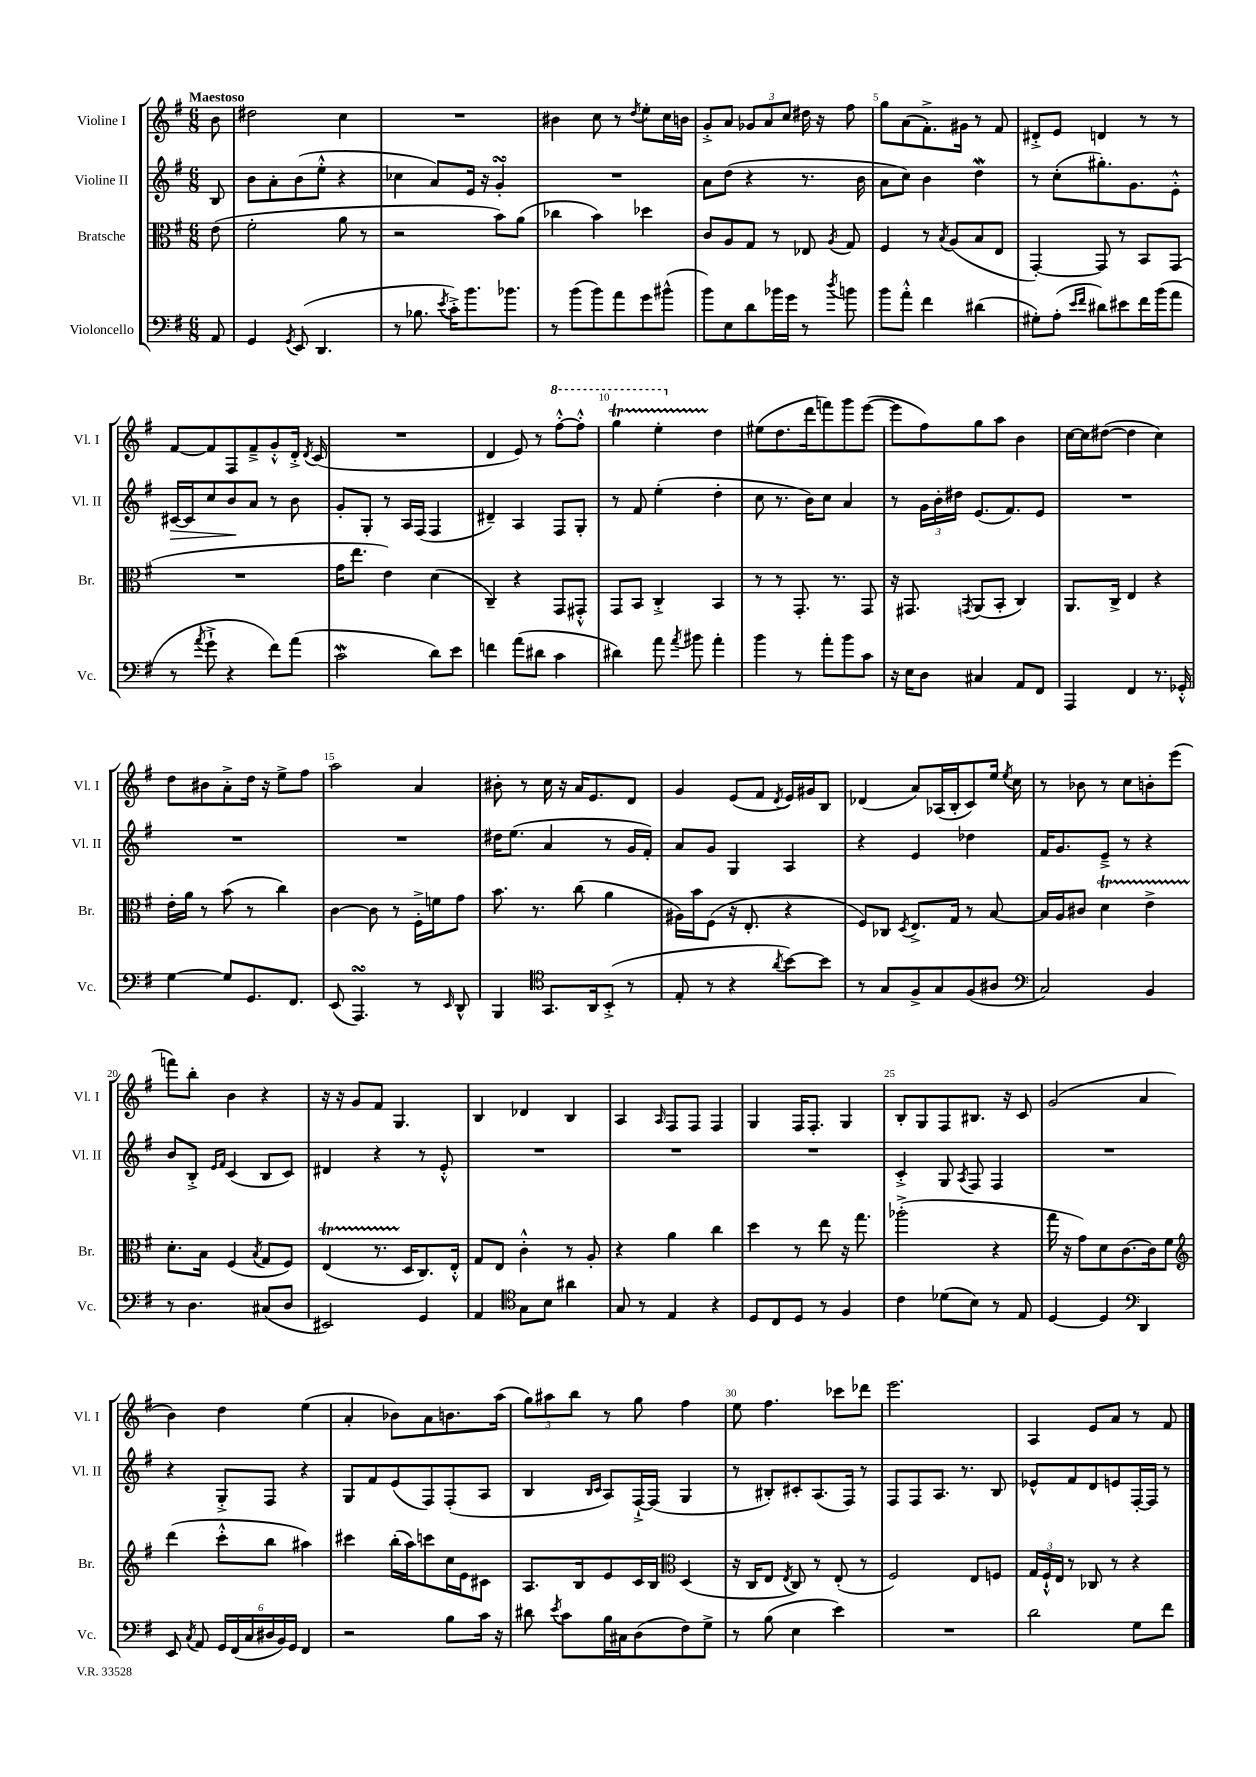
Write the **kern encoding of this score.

**kern	**kern	**kern	**kern
*staff4	*staff3	*staff2	*staff1
*clefF4	*clefC3	*clefG2	*clefG2
*k[f#]	*k[f#]	*k[f#]	*k[f#]
*M6/8	*M6/8	*M6/8	*M6/8
8AA	(8e	8B	8b
=	=	=	=
4GG	2f#'	8b	2dd#
.	.	8a'	.
8qGG	.	.	.
(8EE	.	(8b	.
4.DD	.	8ee'^^	.
.	8a	4r	4cc
.	8r	.	.
=	=	=	=
8r	2r	4cc-	2.r
8.B-	.	.	.
.	.	8a)	.
8qe	.	.	.
16c'^)	.	.	.
8.b	.	16e	.
.	.	16r	.
.	8b)	4g'	.
8.b-	.	.	.
.	(8a	.	.
=	=	=	=
8r	4cc-	2.r	4b#
(8b	.	.	.
8b)	4b)	.	8cc
8a	.	.	8r
.	.	.	8qdd
8g	4dd-	.	8ee'
(8b#^^	.	.	16cc
.	.	.	16b
=	=	=	=
8b)	8c	8a	8g'^
8E	8A	(8dd	8a
8d	8G	4r	12g-
.	.	.	12a
16b-	8r	.	.
.	.	.	12cc
16g	.	.	.
8r	8E-	8.r	16dd#
.	.	.	16r
8qdd	8qA	.	.
8b	8G	.	8ff#
.	.	16b	.
=	=	=	=
8b	4F#	8a	8gg
8a'^^	.	8cc)	(8a
4f#	8r	4b	8.f#'^)
.	8qB	.	.
.	(8A	.	.
.	.	.	16g#
(4d#	8B	4dd	8r
.	8E	.	8f#
=	=	=	=
8G#')	[4GG')	8r	8d#'^
(8A'	.	(8cc'	8e
16qqe	.	.	.
16qqf#	.	.	.
8d#)	8GG]	8.gg#')	4d
8e#	8r	.	.
.	.	8.g	.
16f#	8BB	.	8r
(16b	.	.	.
8a	(8GG	8e'^^	8r
=	=	=	=
8r	2.r	[16c#	[8f#
.	.	16c#]	.
8qa	.	.	.
8g`^	.	8cc	8f#]
4r	.	8b	8F#
.	.	8a	8f#~^
8f#)	.	8r	8g'^^
(8a	.	8b	16d'^
.	.	.	8qd
.	.	.	(16c
=	=	=	=
2c	16g	8g'	2.r
.	8.ee	.	.
.	.	8G'	.
.	4e)	8r	.
.	.	16A	.
.	.	(16F#	.
8d)	(4d	4F#	.
8e	.	.	.
=	=	=	=
4f	4C~)	4d#~)	4d
(8a	4r	4A	8e)
8d#	.	.	8r
4c	8GG	8F#	[8fff#'^^
.	8GG#'^^	8G'	8fff#'^^]
=	=	=	=
4d#)	8GG	8r	4ggg
.	8BB	8f#	.
8a	4C'^	(4ee'	4eee'
8qa	.	.	.
8b#	.	.	.
4a'	4BB	4dd'	4dd
=	=	=	=
4b	8r	8cc	(8ee#
.	8r	8.r	8.dd
8r	8.GG'	.	.
.	.	16b)	16ddd
8a'	.	8cc	8fff)
.	8.r	.	.
8b	.	4a	8ggg
8c	8GG	.	([8eee
=	=	=	=
16r	16r	8r	8eee]
16E	8.GG#	.	.
8D	.	24g	8ff#)
.	.	24b'	.
.	.	24dd#	.
.	8qGG	.	.
4C#	(8AA	(8.e	8gg
.	8BB'	.	8aa
.	.	8.f#)	.
8AA	4C)	.	4b
8FF#	.	8e	.
=	=	=	=
4AAA	8.AA	2.r	[16cc
.	.	.	16cc]
.	.	.	([8dd#
.	16C^	.	.
4FF#	4E	.	4dd#]
8.r	4r	.	4cc)
16GG-'^^	.	.	.
=	=	=	=
[4G	16e'	2.r	8dd
.	16a	.	.
.	8r	.	8b#
8G]	(8b	.	8a'^
8.GG	8r	.	16dd
.	.	.	16r
.	4cc)	.	8ee^
8.FF#	.	.	.
.	.	.	8ff#
=	=	=	=
(8EE	[4c	2.r	2aa
4.AAA)	.	.	.
.	8c]	.	.
.	8r	.	.
8r	16F#'^	.	4a
.	16f	.	.
16qqEE	.	.	.
8DD^^	8g	.	.
=	=	=	=
4BBB	8.b	16dd#	8b#'
.	.	(8.ee	.
.	.	.	8r
.	8.r	.	.
*clefC4	*	*	*
8.GG	.	4a	16cc
.	.	.	16r
.	(8cc	.	16a
16AA	.	.	8.e
(8BB'^	4a	8r	.
8r	.	16g	8d
.	.	16f#')	.
=	=	=	=
8E'	16A#)	8a	4g
.	16b	.	.
8r	(8F#	8g	.
4r	16r	4G	(8e
.	8.E'	.	.
.	.	.	8f#
8qa	.	.	8qd
[8b)	4r	4A	16e)
.	.	.	16g#
8b]	.	.	8B
=	=	=	=
8r	8F#)	4r	(4d-
8G	8C-	.	.
.	8qD	.	.
8F#^	8.E^	4e	8a)
8G	.	.	(16A-
.	16G	.	16B'
(8F#	8r	4dd-	8c)
8A#	[8B	.	16ee
.	.	.	8qee
.	.	.	16cc
=	=	=	=
*clefF4	*	*	*
2C)	16B]	16f#	8r
.	16A	8.g	.
.	8c#	.	8b-
.	4d	8e~^	8r
.	.	8r	8cc
4BB	4e^	4r	8b'
.	.	.	(8eee
=	=	=	=
8r	8.d'	8b	8fff)
4.D	.	8B'^	8bb'
.	16B	.	.
.	.	16qqe	.
.	.	16qqf#	.
.	(4F#	(4c	4b
.	8qB	.	.
(8C#	8G	8B	4r
8D	8F#)	8c)	.
=	=	=	=
2EE#)	(4E	4d#	16r
.	.	.	16r
.	.	.	8g
.	8.r	4r	8f#
.	.	.	4.G
.	16D	.	.
4GG	8.C)	8r	.
.	.	8e'^^	.
.	16E'^^	.	.
=	=	=	=
4AA	8G	2.r	4B
.	8E	.	.
*clefC4	*	*	*
8G	4c'^^	.	4d-
8B	.	.	.
4a#	8r	.	4B
.	8A'	.	.
=	=	=	=
8G	4r	2.r	4A
8r	.	.	.
.	.	.	16qqA
4E	4a	.	8F#
.	.	.	8F#
4r	4cc	.	4F#
=	=	=	=
8D	4dd	2.r	4G
8C	.	.	.
8D	8r	.	16F#
.	.	.	8.F#'
8r	8ee	.	.
4F#	16r	.	4G
.	8.gg	.	.
=	=	=	=
4c	(2aa-'^	4c'^	8B'
.	.	.	8G
(8d-	.	8G	8F#
.	.	8qA	.
8B)	.	8F#	8.B#
8r	4r	4F#	.
.	.	.	16r
8E	.	.	8c
=	=	=	=
[4D	16gg	2.r	(2g
.	16r	.	.
.	8g)	.	.
4D]	8d	.	.
.	[8.c	.	.
*clefF4	*	*	*
4DD	.	.	4a
.	16c]	.	.
.	8f#	.	.
=	=	=	=
*	*clefG2	*	*
8EE	(4ddd	4r	4b)
8qC	.	.	.
8AA	.	.	.
24GG	8ccc'^^	8G'^	4dd
(24FF#	.	.	.
24C	.	.	.
24D#	8bb	8F#	.
24BB)	.	.	.
24GG	.	.	.
4FF#	4aa#)	4r	(4ee
=	=	=	=
2r	4ccc#	8G	4a'
.	.	8f#	.
.	(16bb'	(8e	8b-)
.	16aa)	.	.
.	8ccc	8F#)	8a
8B	16cc	(8F#'	8.b
.	16e	.	.
16c	8c#	8A	.
16r	.	.	(16aa
=	=	=	=
8d#	8.A	4B	12gg)
.	.	.	12aa#
8qe	.	.	.
8c	.	.	.
.	.	.	12bb
.	16B	.	.
.	.	16qqB	.
.	.	16qqc	.
16B	8e	8A)	8r
16C#	.	.	.
(8D	16c	[16F#`^	8gg
.	16B	(16F#]	.
*	*clefC3	*	*
8F#)	(4D	4G	4ff#
8G^	.	.	.
=	=	=	=
8r	16r	8r	8ee
.	16C	.	.
(8B	8E	8B#')	4.ff#
.	8qE	.	.
4E	8C)	8c#'	.
.	8r	(8.A	.
4e)	(8E'	.	8ccc-
.	.	16F#)	.
.	8r	8r	8ddd-
=	=	=	=
2.r	2F#)	8F#	2.eee
.	.	8F#	.
.	.	8.A	.
.	.	8.r	.
.	8E	.	.
.	8F	8B	.
=	=	=	=
2d	24G	8e-^^	4A
.	24F#`^^	.	.
.	24E	.	.
.	8r	8f#	.
.	8C-	8d	8e
.	8r	8e	8a
8G	4r	[16F#'	8r
.	.	16F#]	.
8f#	.	8r	8f#
==	==	==	==
*-	*-	*-	*-
